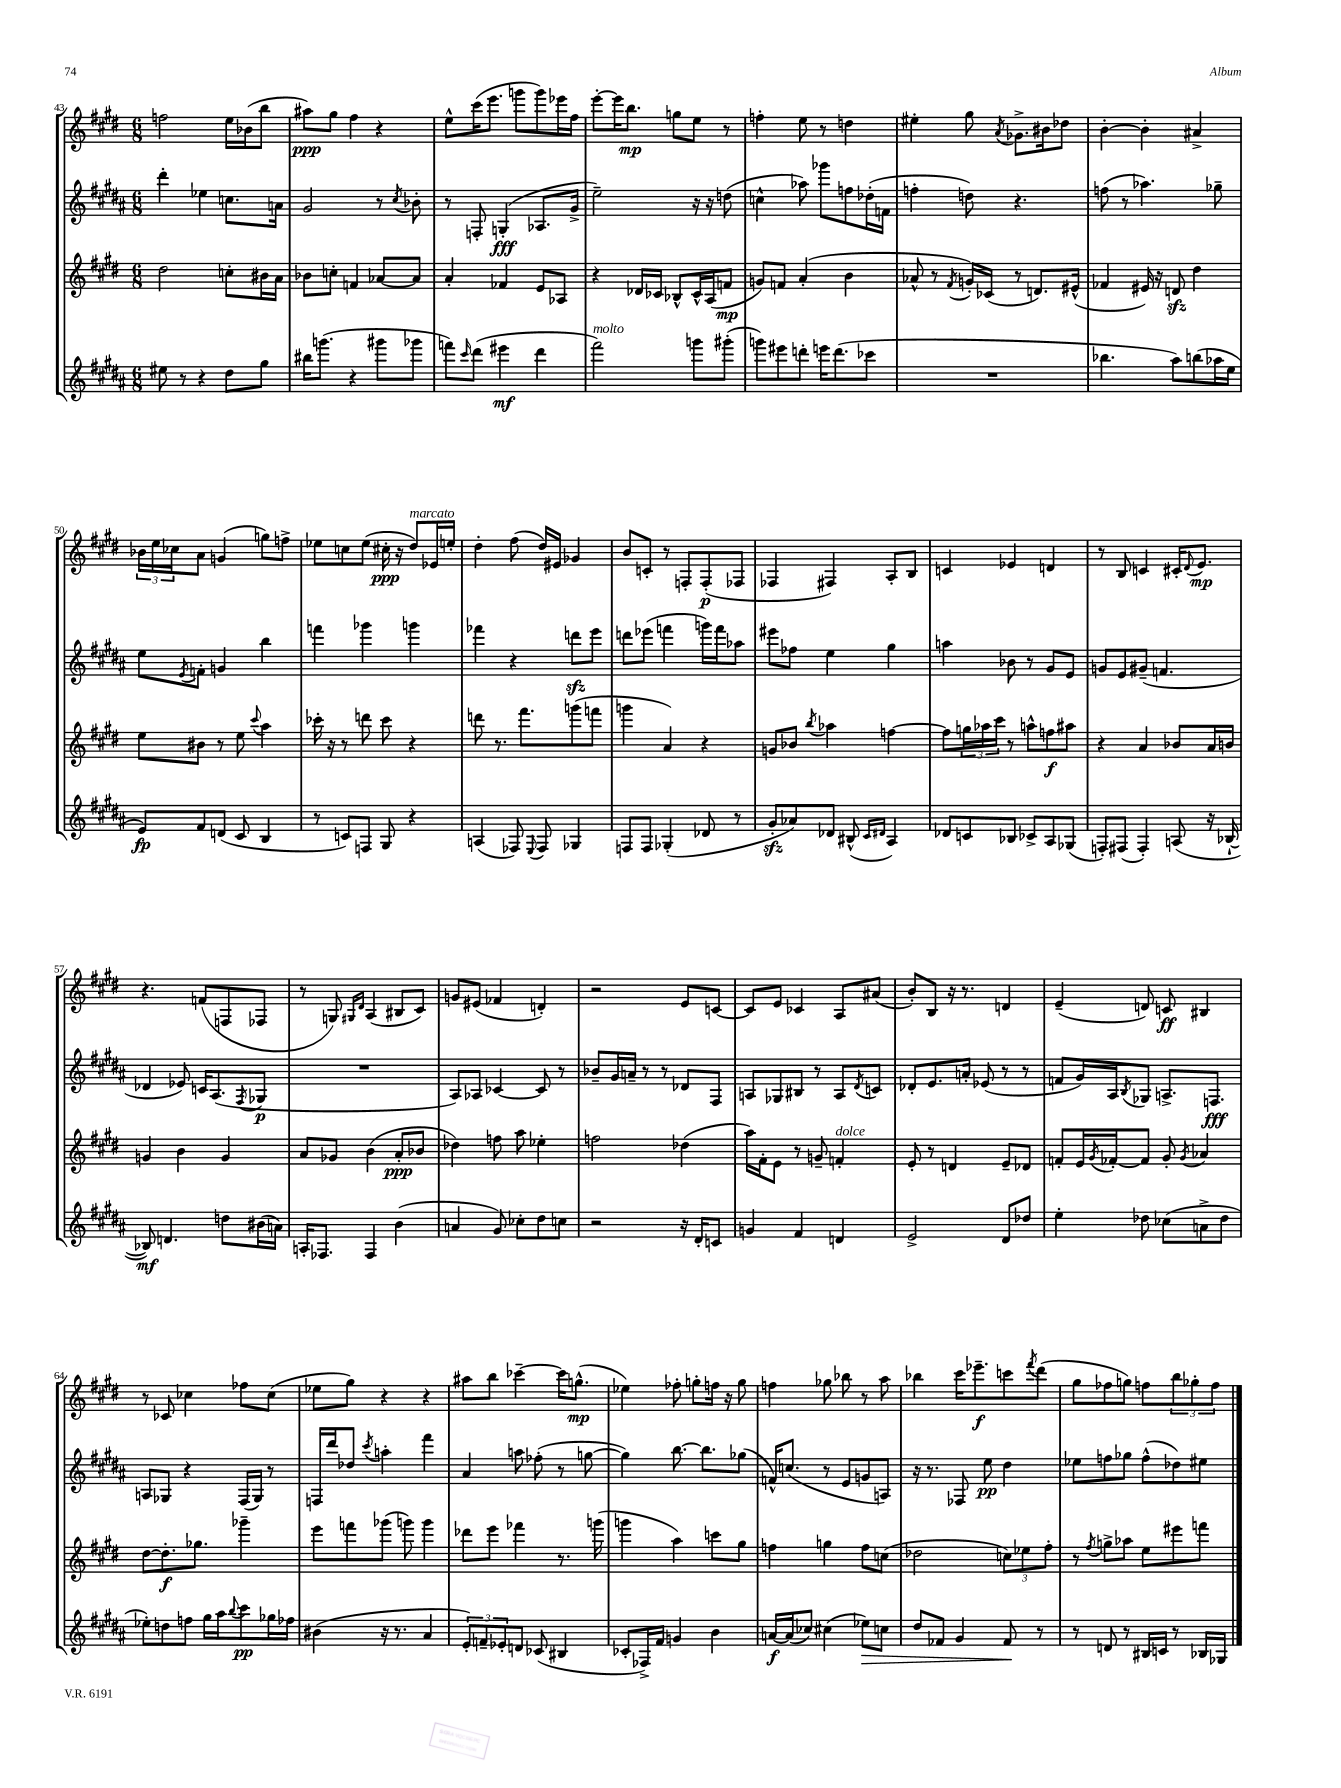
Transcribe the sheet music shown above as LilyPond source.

<<
\new StaffGroup <<
\new Staff = "s0" {
    \clef treble \key e \major \numericTimeSignature \time 6/8
    f''2 e''16 bes'16( b''8 |
    ais''8\ppp) gis''8 fis''4 r4 |
    e''8-^ cis'''16( e'''8. g'''8 g'''8) ees'''16 fis''16 |
    e'''8~-. e'''16 b''8.\mp g''8 e''8 r8 |
    f''4-. e''8 r8 d''4 |
    eis''4-. gis''8 \acciaccatura { a'8 } ges'8.-> bis'16 des''8 |
    b'4~-. b'4-. ais'4-> |
    \tuplet 3/2 { bes'16 e''16 ces''16 } a'8 g'4( g''8) f''8-> |
    ees''8 c''8 ees''8( cis''16-.\ppp r16 dis''8^\markup { \italic "marcato" }) ees'16 e''16-. |
    dis''4-. fis''8( dis''16) eis'16 ges'4 |
    b'8 c'8-. r8 f8-. f8-.\p( fes8 |
    fes4 fis4) a8-. b8 |
    c'4 ees'4 d'4 |
    r8 b8 c'4 cis'16-. \appoggiatura { dis'8 } e'8.\mp |
    r4. f'8( f8 fes8 |
    r8 g8) \grace { gis16 dis'16 } a4( bis8 cis'8) |
    g'8 eis'8( fes'4 d'4-.) |
    r2 e'8 c'8~ |
    c'8 e'8 ces'4 a8 ais'8( |
    b'8-.) b8 r16 r8. d'4 |
    e'4--( d'8) c'8\ff bis4 |
    r8 ces'8 ces''4 fes''8 ces''8( |
    ees''8 gis''8) r4 r4 |
    ais''8 b''8 ces'''4~-- ces'''16 g''8.-^\mp( |
    ees''4) fes''8-. g''8-. f''16 r16 g''8 |
    f''4 ges''8 bes''8 r8 a''8 |
    bes''4 cis'''16 ees'''8.--\f c'''8 \acciaccatura { fis'''8 } dis'''8( |
    gis''8 fes''8 g''8) f''8 \tuplet 3/2 { b''8 ges''8-. f''8 } \bar "|." |
}
\new Staff = "s1" {
    \clef treble \key b \major \numericTimeSignature \time 6/8
    dis'''4-. ees''4 c''8. a'16 |
    gis'2 r8 \acciaccatura { cis''8 } bes'8-. |
    r8 f8-. g4-.\fff( aes8. gis'16-> |
    e''2--) r16 r16 d''8( |
    c''4-^ aes''8) ges'''8 f''8 des''16-.( f'16 |
    f''4-. d''8) r4. |
    f''8( r8 aes''4.) ges''8-- |
    e''8 \acciaccatura { e'8 } f'8-. g'4 b''4 |
    f'''4 ges'''4 g'''4 |
    fes'''4 r4 d'''8\sfz e'''8 |
    d'''8 ees'''8( f'''4 g'''16) f'''16 aes''8 |
    eis'''8 fes''8 e''4 gis''4 |
    a''4 bes'8 r8 gis'8 e'8 |
    g'8 e'8 gis'8--( f'4. |
    des'4 ees'8) c'16 ais8.( \acciaccatura { fis8 } ges8\p |
    R2. |
    ais8) aes8 ces'4~ ces'8 r8 |
    bes'8-- gis'16 a'16-- r8 r8 des'8 fis8 |
    a8 ges8 bis8 r8 a8 \acciaccatura { dis'8 } c'8 |
    des'8-. e'8. a'16-. ees'8( r8 r8 |
    f'8 gis'16) ais16 \acciaccatura { b8 } ges8 a8.-> f8.\fff |
    a8 ges8 r4 fis16( ges16) r8 |
    f16 dis'''16 des''8 \acciaccatura { cis'''8 } a''4-. fis'''4 |
    ais'4 a''8 fes''8-.( r8 g''8~ |
    g''4) b''8.~ b''8. ges''8( |
    f'16-^) c''8.( r8 e'8 g'8 a8) |
    r16 r8. fes8 e''8\pp dis''4 |
    ees''8 f''8 ges''8 f''8-^( des''8) eis''8 \bar "|." |
}
\new Staff = "s2" {
    \clef treble \key e \major \numericTimeSignature \time 6/8
    dis''2 c''8-. bis'16 a'16 |
    bes'8 c''8-. f'4 aes'8~ aes'8 |
    a'4-. fes'4 e'8 aes8 |
    r4 des'16 ces'16 bes8-^ ces'16-^ a16( f'8\mp |
    g'8) f'8 a'4-.( b'4 |
    aes'8-^ r8 \acciaccatura { fis'8 } g'16-.) ces'16( r8 d'8.) eis'16-^( |
    fes'4 eis'16) r16 d'8\sfz dis''4 |
    e''8 bis'8 r8 e''8 \appoggiatura { cis'''8 } a''4 |
    ces'''16-. r16 r8 d'''8 ces'''8 r4 |
    d'''8 r8. fis'''8. g'''8( f'''8 |
    g'''4 a'4) r4 |
    g'8 bes'8 \acciaccatura { b''8 } aes''4 f''4~ |
    f''8 \tuplet 3/2 { g''16 aes''16 cis'''16 } r8 a''8-^ f''8\f ais''8 |
    r4 a'4 bes'8 a'16 b'16 |
    g'4 b'4 g'4 |
    a'8 ges'8 b'4( a'8-.\ppp bes'8 |
    des''4) f''8 a''8 ees''4-. |
    f''2 des''4( |
    a''16) fis'16-. e'8 r8 g'8-- f'4-.^\markup { \italic "dolce" } |
    e'8-. r8 d'4 e'8-- des'8 |
    f'8-. e'16 \acciaccatura { gis'8 } fes'16~-. fes'8 gis'8-. \acciaccatura { gis'8 } aes'4 |
    dis''8~ dis''8.-.\f ges''8. ges'''4-- |
    e'''8 f'''8 ges'''8( g'''8) g'''4 |
    des'''8 e'''8 fes'''4 r8. g'''16( |
    g'''4 a''4) c'''8 gis''8 |
    f''4 g''4 f''8 c''8( |
    des''2 \tuplet 3/2 { c''8) ees''8 fis''8-. } |
    r8 \acciaccatura { fis''8 } g''8-> aes''8 e''8 eis'''8 f'''8 \bar "|." |
}
\new Staff = "s3" {
    \clef treble \key b \major \numericTimeSignature \time 6/8
    eis''8 r8 r4 dis''8 gis''8 |
    bis''16 g'''8.( r4 gis'''8 ges'''8 |
    f'''8) \grace { cis'''16 } dis'''8( eis'''4\mf dis'''4 |
    fis'''2^\markup { \italic "molto" }) g'''8 gis'''8-.( |
    g'''8) eis'''8 d'''8-. e'''16 d'''8.( ces'''8 |
    R2. |
    bes''4. ais''8) b''8( aes''16 e''16 |
    e'8\fp) fis'8 d'8( cis'8 b4 |
    r8 c'8) f8 gis8 r4 |
    a4( fes8) \appoggiatura { e8 } fes8 ges4 |
    f8 f8 ges4-.( des'8 r8 |
    gis'8-.\sfz aes'8) des'8 bis8-^( \grace { cis'16 dis'16 } ais4) |
    des'8 c'8 bes8 ces'8-> ais8 ges8( |
    f8-.) fis8( fis4-.) a8( r16 bes16~-! |
    bes8\mf) d'4. d''8 bis'16( a'16) |
    a16-. fes8. fes4 b'4( |
    a'4 gis'8) ces''8-. dis''8 c''8 |
    r2 r16 dis'16-. c'8 |
    g'4 fis'4 d'4 |
    e'2-> dis'8 des''8 |
    e''4-. des''8 ces''8( a'8-> des''8 |
    ees''8-.) d''8 f''8 gis''16 ais''16 \appoggiatura { b''8 } cis'''8\pp ges''16 fes''16 |
    bis'4( r16 r8. ais'4 |
    \tuplet 3/2 { e'8-.) f'8-- ees'8-. } d'8 ces'8( bis4 |
    ces'8-. fes16->) fis'16 g'4 b'4 |
    a'16~\f a'16( ces''8) cis''4( ees''8\>) c''8 |
    dis''8 fes'8 gis'4 fes'8\! r8 |
    r8 d'8 r8 bis16 c'16 r8 bes16 ges16 \bar "|." |
}
>>
>>
\layout { \context { \Score currentBarNumber = #43 } }
